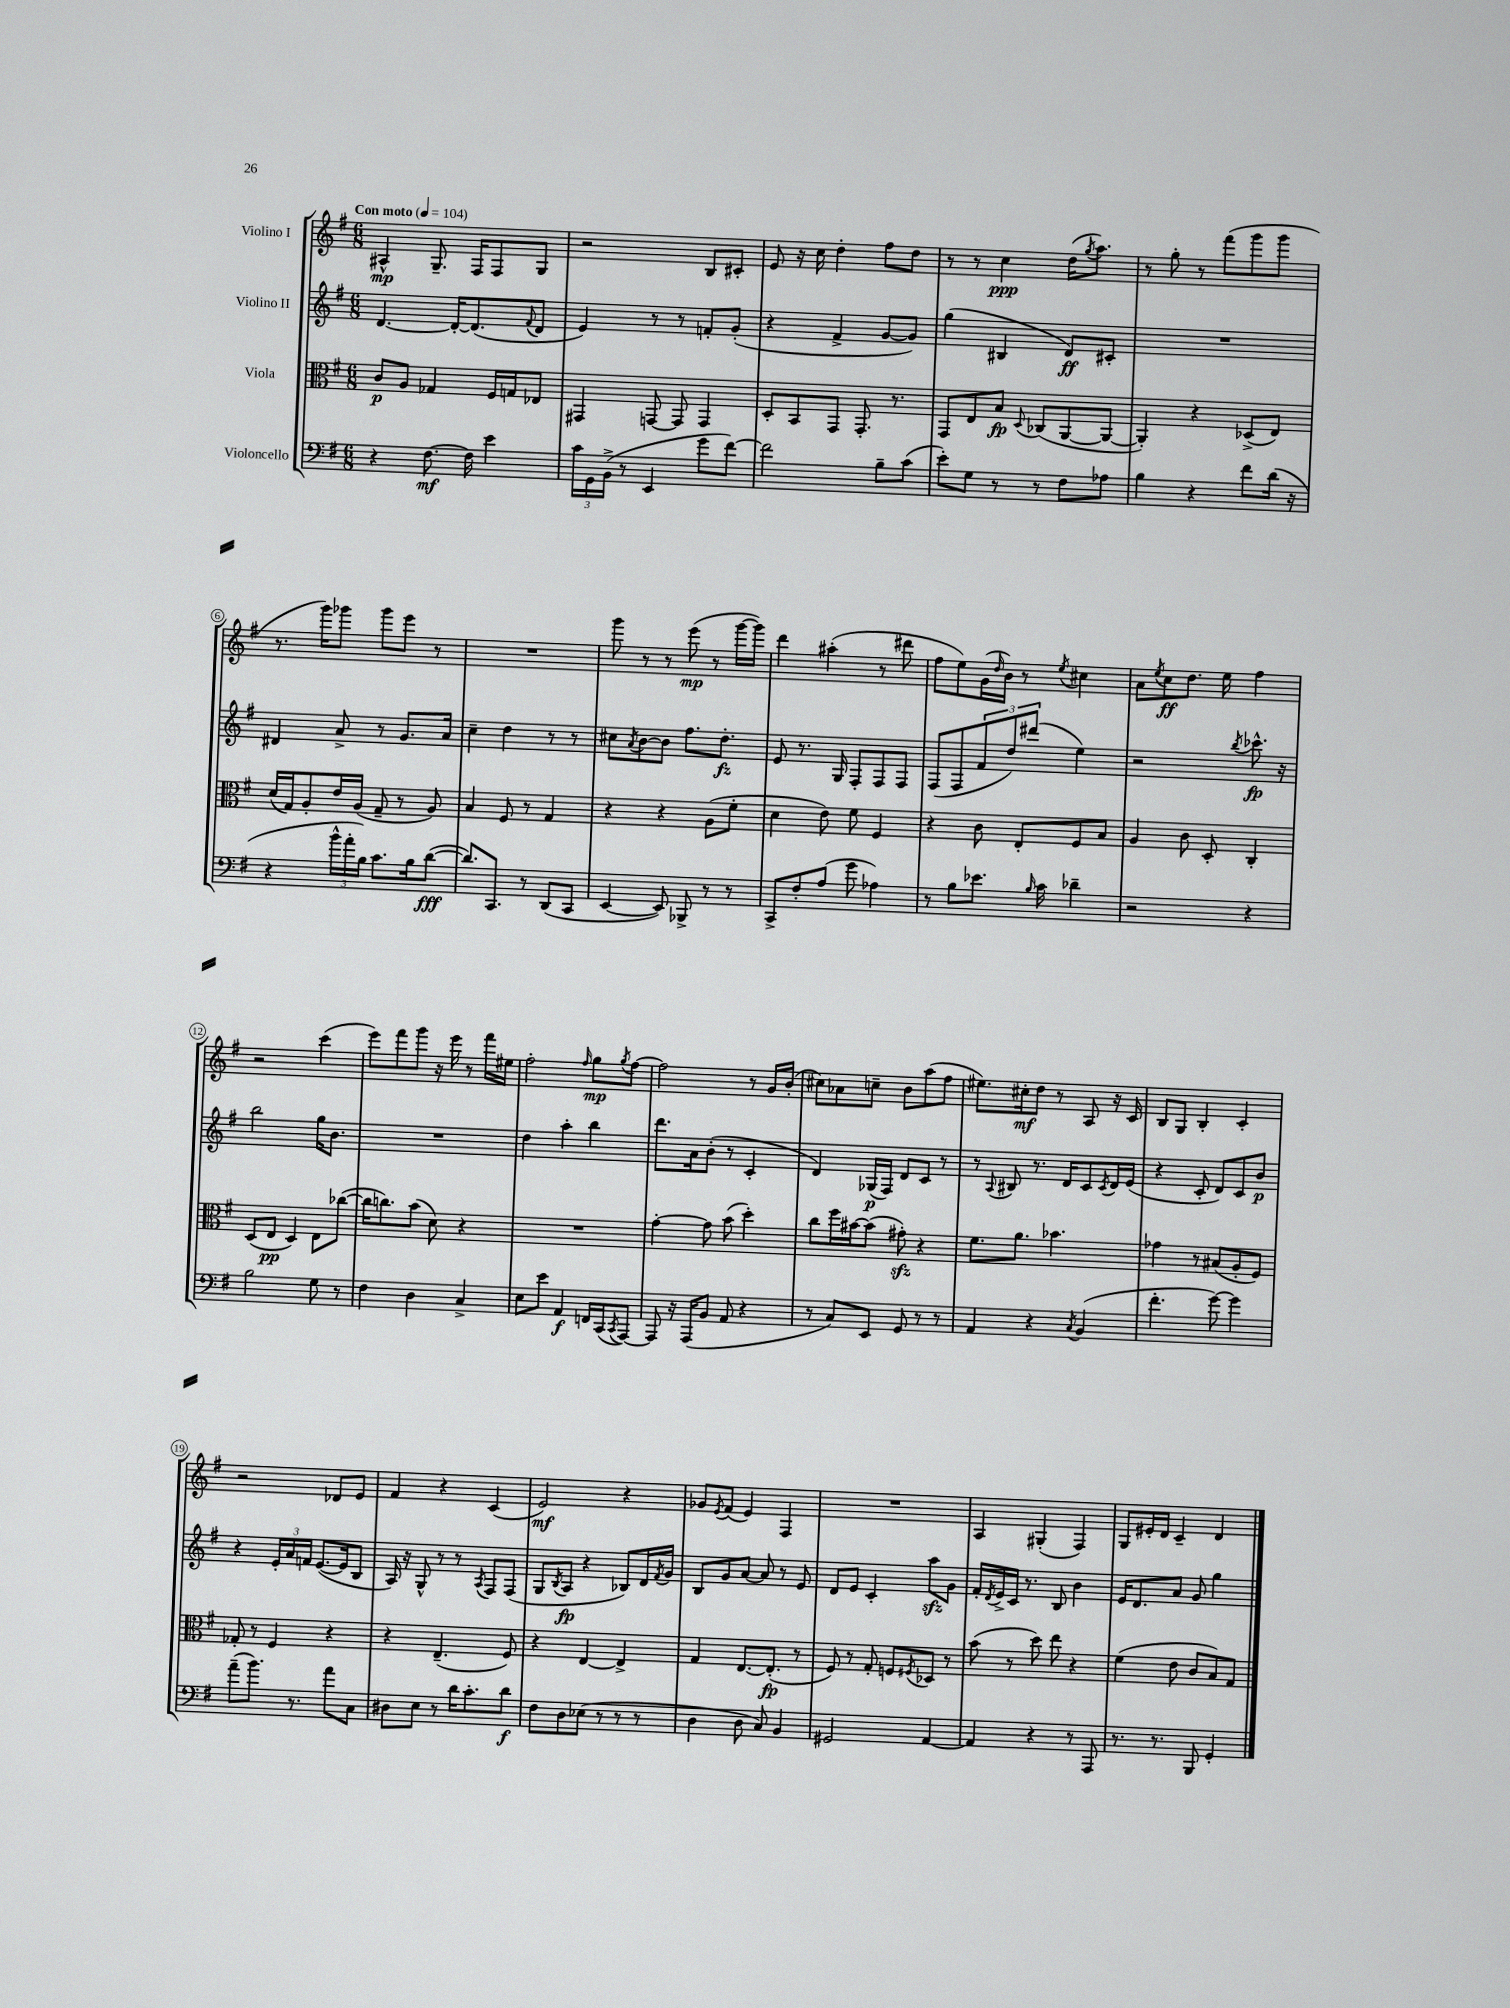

**kern	**kern	**kern	**kern
*staff4	*staff3	*staff2	*staff1
*clefF4	*clefC3	*clefG2	*clefG2
*k[f#]	*k[f#]	*k[f#]	*k[f#]
*M6/8	*M6/8	*M6/8	*M6/8
*MM104	*MM104	*MM104	*MM104
4r	8c	[4.d	4A#^^
.	8A	.	.
[8.F#	4G-	.	8.G~
.	.	16d'_	.
16F#]	.	(8.d]	16F#
4e	16F#	.	8F#
.	16G	.	.
.	.	8qqf#	.
.	8E-	8d	8G
=	=	=	=
24c	4GG#	4e)	2r
24GG	.	.	.
(24BB^	.	.	.
8r	.	.	.
4EE	[8GG	8r	.
.	8GG]	8r	.
8g	4GG	8f'	8B
[8f#)	.	(8g'	8c#'
=	=	=	=
2f#]	8D'	4r	8e
.	8BB	.	16r
.	.	.	16cc
.	8GG	4f#^	4dd'
.	8.GG'	.	.
8B~	.	[8g	8ff#
.	8.r	.	.
(8c	.	8g])	8dd
=	=	=	=
8e')	8GG	(4gg	8r
8G	8E	.	8r
8r	8B	4B#	4cc
.	8qqD	.	.
8r	(8C-	.	.
8F#	[8AA	8d)	(16dd
.	.	.	8qgg
.	.	.	8.aa)
8A-	8AA_	8c#'	.
=	=	=	=
4B	4AA'])	2.r	8r
.	.	.	8gg'
4r	4r	.	8r
.	.	.	(8fff#
8f#	(8D-^	.	8ggg
(16d	8E)	.	8ggg
16r	.	.	.
=	=	=	=
4r	(16d	4d#	8.r
.	16G)	.	.
.	8A'	.	.
.	.	.	16ggg)
24b^^	16e	8a^	8ggg-
24a'	.	.	.
.	(16A	.	.
24B)	.	.	.
8.c	8G~	8r	8ggg-
.	8r	8.g	8eee
16B	.	.	.
([8d	8A)	.	8r
.	.	16a	.
=	=	=	=
8.d])	4B	4cc~	2.r
8.CC	.	.	.
.	8F#	4dd	.
8r	8r	.	.
(8DD	4G	8r	.
8CC	.	8r	.
=	=	=	=
[4EE	4r	8cc#	8ggg
.	.	8qa	.
.	.	[8b	8r
8EE])	4r	8b]	8r
8BBB-^	.	8.ff#	(8eee
8r	(8A	.	8r
.	.	8.dd'	.
8r	8f#'	.	[16ggg
.	.	.	16ggg])
=	=	=	=
8CC^	4d	8e	4ddd
8F#'	.	8.r	.
(8A	8e)	.	(4aa#'
.	.	16G	.
8g	8f#	8F#'	.
4A-)	4F#	8F#	8r
.	.	8F#	8ddd#
=	=	=	=
8r	4r	(8F#	8ff#
8B	.	8F#	8ee)
8.e-	8c	12f#	(16g
.	.	.	16qqdd
.	.	.	16b)
.	.	12dd)	.
.	8E'	.	8r
.	.	(12ddd#	.
16qqB	.	.	.
16c	.	.	.
.	.	.	8qee
4d-~	8F#	4ee)	4cc#
.	8B	.	.
=	=	=	=
2r	4A	2r	8a
.	.	.	8qee
.	.	.	8cc
.	8c	.	8.dd
.	8D'	.	.
.	.	.	16ee
.	.	8qbb	.
4r	4C'	8.ccc-^^	4ff#
.	.	16r	.
=	=	=	=
2B	(8D	2bb	2r
.	8E	.	.
.	4D)	.	.
8G	8E	16gg	(4ccc
.	.	8.b	.
8r	([8cc-	.	.
=	=	=	=
4F#	16cc-]	2.r	8eee)
.	8.cc)	.	.
.	.	.	8fff#
4D	(8b	.	8ggg
.	8d)	.	16r
.	.	.	16eee
4C^	4r	.	8r
.	.	.	16fff#
.	.	.	16ee#
=	=	=	=
8E	2.r	4dd	2ff#'
8e	.	.	.
4AA	.	4aa'	.
.	.	.	16qqff#
16FF	.	4bb	8gg
(16CC	.	.	.
8qCC	.	.	8qgg
[8AAA)	.	.	[8ff#
=	=	=	=
8AAA]	[4g'	8.ddd	2ff#]
16r	.	.	.
(16AAA	.	16a	.
8BB	8g]	(8b'	.
8AA	(8b	8r	.
4r	4dd')	4c'	8r
.	.	.	16g
.	.	.	(16b'
=	=	=	=
8r	8cc	4d)	8cc#)
8C)	16ff#	.	8a-
.	[16b#	.	.
8EE	(8b#]	(16G-	8cc~
.	.	16F#)	.
8GG	8g#')	8d	8b
8r	4r	8c	(8aa
8r	.	8r	8ff#
=	=	=	=
4AA	8.f#	8r	8.ee#)
.	.	8qqA	.
.	.	8B#	.
.	8.a	.	16cc#'
4r	.	8.r	8dd
.	4.b-	.	8r
.	.	16d	.
8qC	.	.	.
(4BB	.	8c	8A
.	.	8qc	.
.	.	16d	16r
.	.	(16e	16c
=	=	=	=
4.f#'	4g-	4r	8B
.	.	.	8G
.	8r	8c'	4B'
[8g)	(8B#	8d)	.
4g]	8A'	8c	4c'
.	8F#)	8b	.
=	=	=	=
(8a~	8G-'	4r	2r
8.b)	8r	.	.
.	4F#	24e'	.
.	.	24a	.
8.r	.	.	.
.	.	24f	.
.	.	([8.e	.
8a	4r	.	8d-
.	.	16e]	.
8C	.	8B	8e
=	=	=	=
8D#	4r	16A)	4f#
.	.	16r	.
8E	.	8G^^	.
8r	(4.E~	8r	4r
16d	.	8r	.
8.c'	.	.	.
.	.	8qA	.
.	.	8F#	(4c
8d	8F#)	(8F#	.
=	=	=	=
8F#	4r	8G	2e)
.	.	8qB	.
8D	.	8A	.
(8E-	[4E	4r	.
8r	.	.	.
8r	4E^]	8B-)	4r
8r	.	16d	.
.	.	8qf#	.
.	.	16g	.
=	=	=	=
4D	4G	8B	8g-
.	.	.	8qe
.	.	8g	(8f#
8D	[8.E	[8a	4e)
8C)	.	8a]	.
.	(8.E']	.	.
4BB	.	8r	4F#
.	8r	8e	.
=	=	=	=
2GG#	8F#)	8d	2.r
.	8r	8e	.
.	8G'	4c'	.
.	8F	.	.
.	8qF#	.	.
[4AA	8D-	8aa	.
.	8r	8g	.
=	=	=	=
4AA]	(8b	16f#'	4A
.	.	8qd	.
.	.	16e^	.
.	8r	16c	.
.	.	8.r	.
4r	8dd)	.	(4G#'
.	8ee	8B	.
8r	4r	4b	4F#)
8AAA	.	.	.
=	=	=	=
8.r	(4f#	16e	8G
.	.	8.d	.
.	.	.	16e#'
8.r	.	.	16d
.	8e	8a	4c~
8BBB	8c	8g	.
4GG'	8B)	4gg	4d
.	8G	.	.
==	==	==	==
*-	*-	*-	*-
